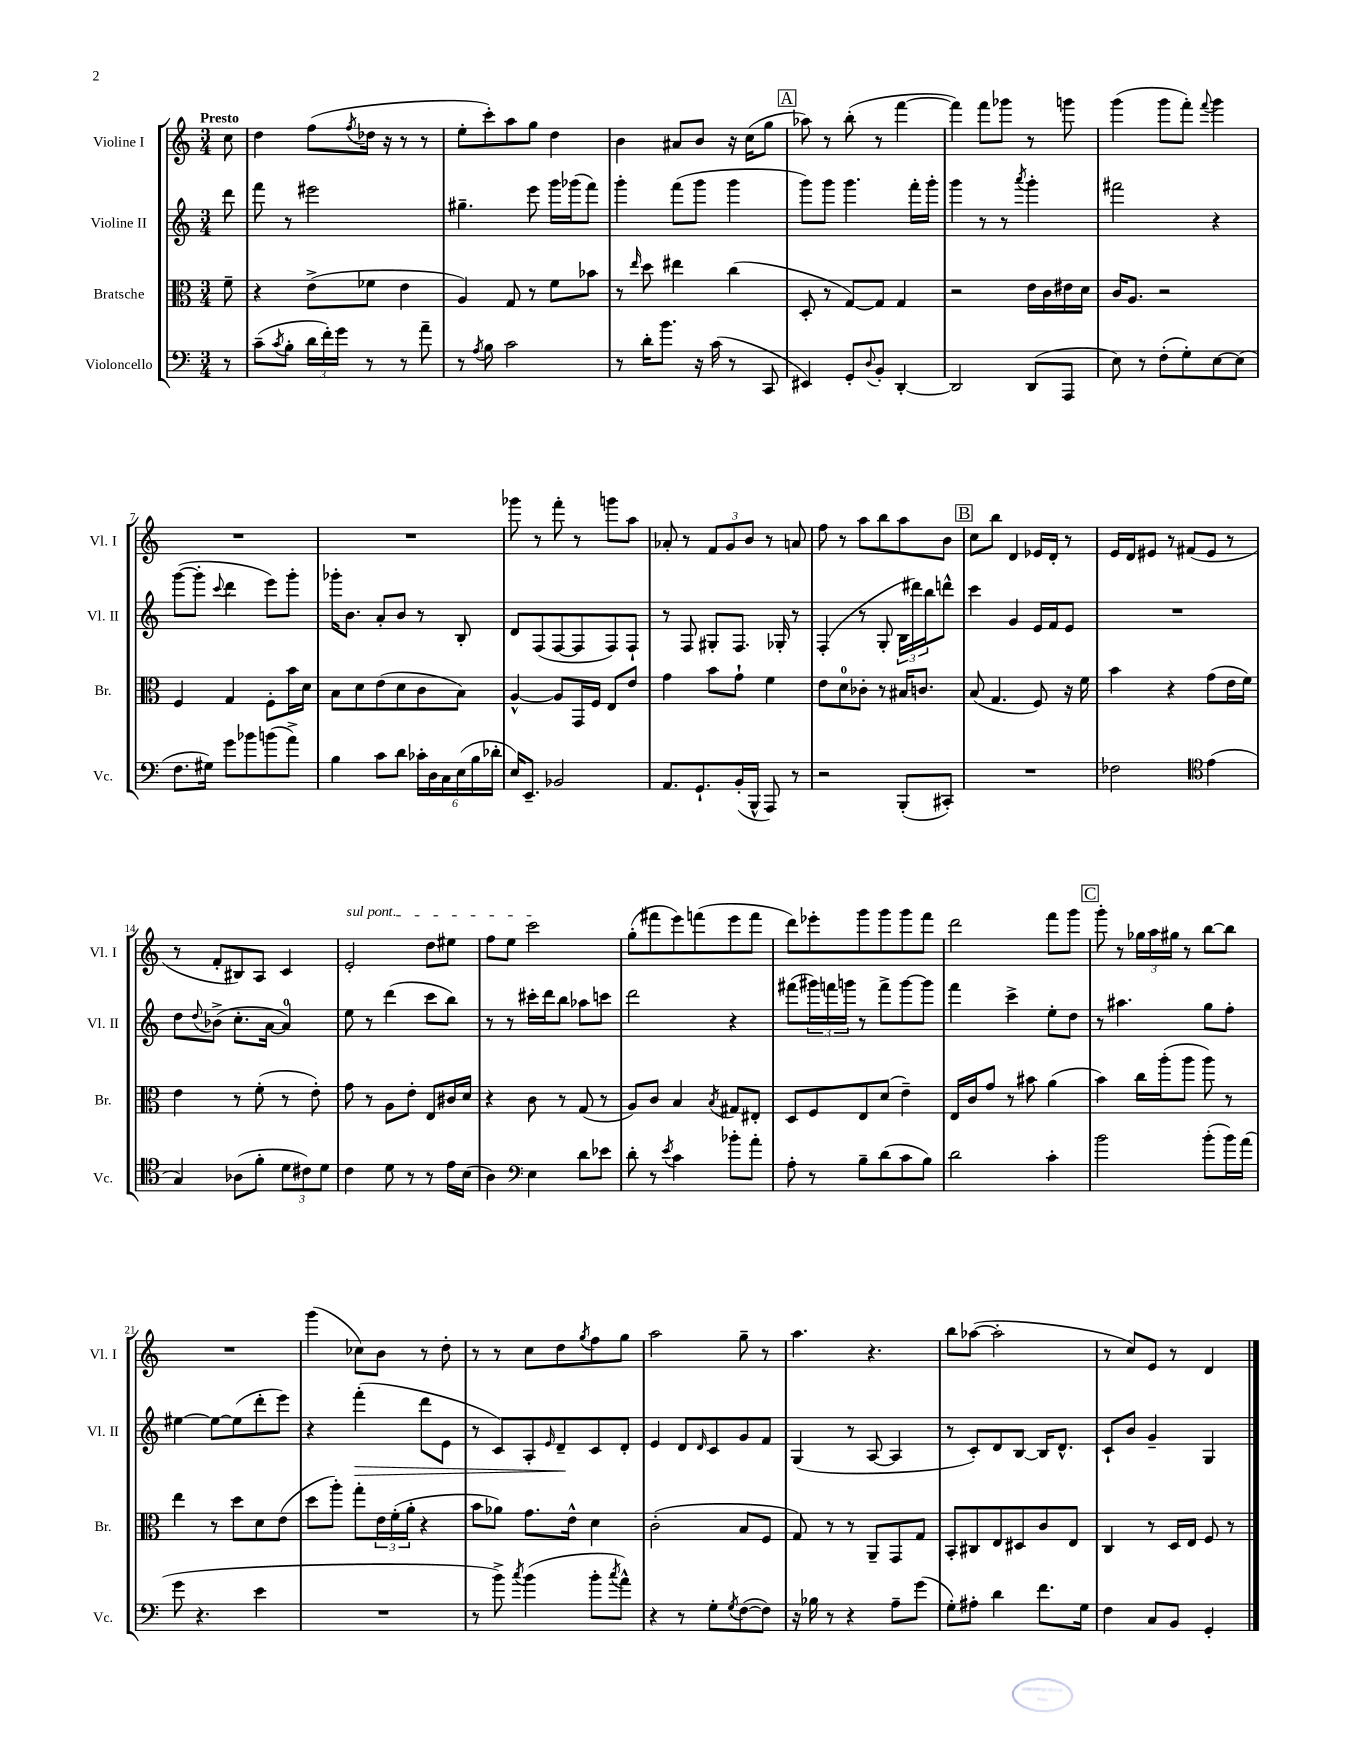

**kern	**kern	**kern	**kern
*staff4	*staff3	*staff2	*staff1
*clefF4	*clefC3	*clefG2	*clefG2
*k[]	*k[]	*k[]	*k[]
*M3/4	*M3/4	*M3/4	*M3/4
8r	8f~	8ddd	8cc
=	=	=	=
(8c~	4r	8fff	4dd
8qc	.	.	.
8B'	.	8r	.
24d	(8e^	2eee#	(8ff
24f')	.	.	.
24g	.	.	.
.	.	.	8qff
8r	8f-	.	16dd-
.	.	.	16r
8r	4e	.	8r
8a~	.	.	8r
=	=	=	=
8r	4A)	4.gg#~	8ee'
8qA	.	.	.
8B	.	.	8ccc')
2c	8G	.	8aa
.	8r	8eee	8gg
.	8f	16ggg	4dd
.	.	(16ggg-	.
.	8b-	8fff)	.
=	=	=	=
8r	8r	4ggg'	4b
.	16qqee	.	.
16d'	8dd	.	.
8.b	.	.	.
.	4ee#	(8fff	8a#
16r	.	8ggg	8b
(16c	.	.	.
8r	(4cc	4ggg	16r
.	.	.	(16cc
8CC	.	.	8gg
=	=	=	=
4EE#)	8D'	8ggg)	8aa-)
.	8r	8ggg	8r
8GG'	[8G)	4.ggg	(8bb'
8qqD	.	.	.
8BB'	8G]	.	8r
[4DD'	4G	.	[4fff
.	.	16fff'	.
.	.	16ggg'	.
=	=	=	=
2DD]	2r	4ggg	4fff])
.	.	8r	8fff
.	.	8r	8ggg-
.	.	8qaaa	.
(8DD	16e	4ggg'	8r
.	16c	.	.
8AAA	16e#	.	8ggg
.	16d	.	.
=	=	=	=
8E)	16c	2fff#	(4ggg
.	8.A	.	.
8r	.	.	.
(8F'	2r	.	8ggg
8G')	.	.	8fff')
.	.	.	8qqfff
[8E	.	4r	4ggg
(8E]	.	.	.
=	=	=	=
8.F	4F	([8ggg	2.r
.	.	8ggg']	.
16G#)	.	.	.
.	.	8qqccc	.
8g	4G	4ddd	.
8b-	.	.	.
(8b	8F'	8eee)	.
8a^)	16b	8ggg'	.
.	16d	.	.
=	=	=	=
4B	8B	16ggg-'	2.r
.	.	8.b	.
.	8d	.	.
8c	(8e	8a'	.
8d	8d	8b	.
24c-'	8c	8r	.
24D	.	.	.
24C	.	.	.
(24E	8B)	8B'	.
24B	.	.	.
24d-'	.	.	.
=	=	=	=
16E)	[4A^^	8d	8ggg-
8.EE~	.	.	.
.	.	(8F	8r
2BB-	8A]	[8F	8fff'
.	16GG	8F]	8r
.	16F	.	.
.	8E	8F)	8ggg
.	8e	8F`	8aa
=	=	=	=
8.AA	4g	8r	8a-'
.	.	8F	8r
8.GG`	.	.	.
.	8b	8G#'	12f
.	.	.	12g
(16BB'	8g`	8.F	.
.	.	.	12b
16BBB^^	.	.	.
8AAA)	4f	.	8r
.	.	16G-'	.
8r	.	8r	8a
=	=	=	=
2r	8e	(4F'	8ff
.	8d	.	8r
.	8c-'	8r	8aa
.	8r	8G'	8bb
(8BBB'	16B#	24B	8aa
.	.	24ddd#)	.
.	8.c	.	.
.	.	24bb	.
8CC#')	.	8ddd^^	8b
=	=	=	=
2.r	(8B	4ccc	8cc
.	4.G	.	8bb
.	.	4g	4d
.	8F)	16e	16e-
.	.	16f	16d'
.	16r	8e	8r
.	16f	.	.
=	=	=	=
2F-	4b	2.r	16e
.	.	.	16d
.	.	.	8e#
.	4r	.	8r
.	.	.	(8f#
*clefC4	*	*	*
(4e	(8g	.	8e#
.	16e	.	8r
.	16f)	.	.
=	=	=	=
4G)	4e	8dd	8r
.	.	8qqdd	.
.	.	(8b-^	8f'
(8A-	8r	8.cc'	8B#)
8f'	(8f'	.	8A
.	.	[16a	.
12d	8r	4a])	4c
12c#)	.	.	.
.	8e')	.	.
12d	.	.	.
=	=	=	=
4c	8g	8ee	2e'
.	8r	8r	.
8d	8A	(4ddd	.
8r	8e'	.	.
8r	8E	8ccc	8dd
16e	16c#	8bb)	8ee#
(16B	16d	.	.
=	=	=	=
4A)	4r	8r	8ff
.	.	8r	8ee
*clefF4	*	*	*
4E	8c	16ccc#'	2ccc
.	.	16ddd	.
.	8r	8bb	.
8d	(8G	8aa-	.
8e-	8r	8ccc	.
=	=	=	=
8d'	8A)	2ddd	(8gg'
8r	8c	.	8fff#
8qe	.	.	.
4c	4B	.	8eee)
.	.	.	(8fff
.	8qB	.	.
8b-'	8G#	4r	8eee
8a'	8E#'	.	8fff
=	=	=	=
8A'	8D	(8fff#	8ddd)
8r	8F	24ggg#)	8eee-'
.	.	24fff	.
.	.	24ggg	.
8B~	8E	8r	8ggg
(8d	(8d	8fff^	8ggg
8c	4e~)	[8ggg	8ggg
8B)	.	8ggg]	8fff
=	=	=	=
2d	16E	4fff	2ddd
.	16c	.	.
.	8g	.	.
.	8r	4ccc^	.
.	8b#	.	.
4c'	(4a	8ee'	8fff
.	.	8dd	8ggg
=	=	=	=
2b	4b)	8r	8ggg'
.	.	4.aa#	8r
.	16cc	.	24gg-
.	.	.	24aa
.	(16aa'	.	.
.	.	.	24gg#
.	8aa	.	8r
(8b'	8aa)	8gg	[8bb
16b)	8r	8ff'	8bb]
(16a	.	.	.
=	=	=	=
8g	4ee	[4ee#	2.r
4.r	.	.	.
.	8r	8ee#_	.
.	8dd	(8ee#]	.
4e	8d	8ddd'	.
.	(8e	8eee)	.
=	=	=	=
2.r	8dd	4r	(4ggg
.	8aa')	.	.
.	8gg'	(4fff'	8cc-)
.	24e	.	8b
.	(24f'	.	.
.	24a'	.	.
.	4r	8ddd	8r
.	.	8e	8dd'
=	=	=	=
8r	8b	8r	8r
8b^)	8a-)	8c)	8r
8qcc	.	.	.
(4b	8.g	8A'	8cc
.	.	16qqe	.
.	.	8d~	8dd
.	16e^^	.	.
.	.	.	8qgg
8b'	4d	8c	8ff
8qcc	.	.	.
8a^^)	.	8d'	8gg
=	=	=	=
4r	(2c'	4e	2aa
8r	.	8d	.
.	.	16qqd	.
8G'	.	8c	.
8qG	.	.	.
([8F	8B	8g	8gg~
8F])	8F	8f	8r
=	=	=	=
16r	8G)	(4G	4.aa
16B-	.	.	.
8r	8r	.	.
4r	8r	8r	.
.	8AA~	[8A	4.r
8A~	8GG	4A]	.
(8g	8G	.	.
=	=	=	=
8G')	8BB'	8r	8bb
8A#'	8C#	8c')	([8aa-
4d	8E	8d	2aa-']
.	8D#	[8B	.
8.f	8c	16B]	.
.	.	8.d^^	.
.	8E	.	.
16G	.	.	.
=	=	=	=
4F	4C	8c`	8r
.	.	8b	8cc)
8C	8r	4g~	8e
8BB	16D	.	8r
.	16E	.	.
4GG'	8F	4G	4d
.	8r	.	.
==	==	==	==
*-	*-	*-	*-
